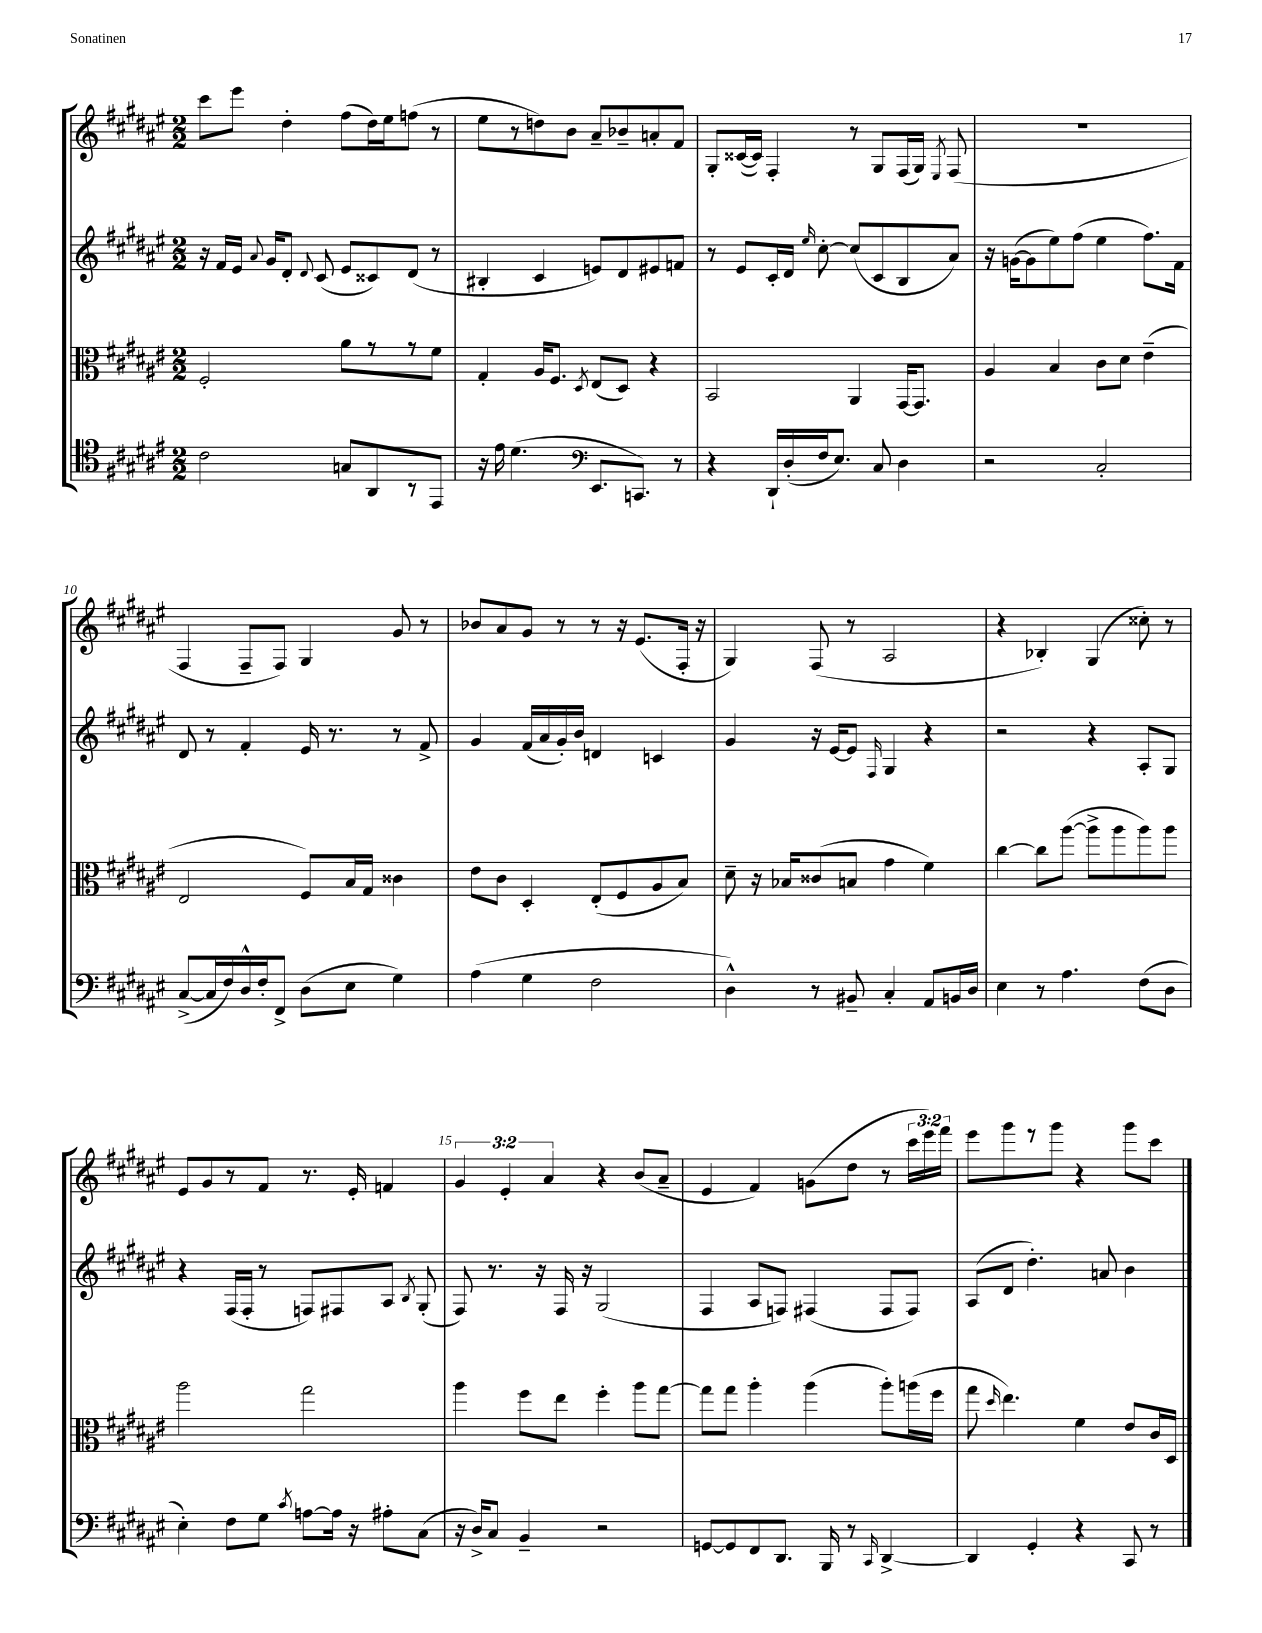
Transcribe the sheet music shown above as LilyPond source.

<<
\new StaffGroup <<
\new Staff = "s0" {
    \clef treble \key fis \major \numericTimeSignature \time 2/2 \override Staff.TupletNumber.text = #tuplet-number::calc-fraction-text
    \autoBeamOff cis'''8[ eis'''8] dis''4-. fis''8[( dis''16) eis''16 f''8]( r8 |
    eis''8[ r8 d''8) b'8] ais'8[-- bes'8-- a'8-. fis'8] |
    gis8[-. cisis'16~( cisis'16]) fis4-. r8 gis8[ fis16( gis16]) \acciaccatura { eis8 } fis8( |
    R1 |
    fis4 fis8[-- fis8]) gis4 gis'8 r8 |
    bes'8[ ais'8 gis'8] r8 r8 r16 eis'8.[( fis16]-. r16 |
    gis4) fis8( r8 ais2 |
    r4 bes4-.) gis4( cisis''8-.) r8 |
    eis'8[ gis'8 r8 fis'8] r8. eis'16-. f'4 |
    \tuplet 3/2 { gis'4 eis'4-. ais'4 } r4 b'8[( ais'8]-- |
    eis'4 fis'4) g'8[( dis''8] r8 \tuplet 3/2 { cis'''16[ eis'''16) fis'''16] } |
    eis'''8[ gis'''8 r8 gis'''8] r4 gis'''8[ cis'''8] \bar "|." |
}
\new Staff = "s1" {
    \clef treble \key fis \major \numericTimeSignature \time 2/2
    \autoBeamOff r16 fis'16[ eis'16] \appoggiatura { ais'8 } gis'16[ dis'8]-. \appoggiatura { dis'8 } cis'8( eis'8[ cisis'8) dis'8]( r8 |
    bis4-. cis'4 e'8[) dis'8 eis'8 f'8] |
    r8 eis'8[ cis'16-. dis'16] \grace { eis''16 } cis''8~-. cis''8[( cis'8 b8 ais'8]) |
    r16 g'16[~( g'8 eis''8) fis''8]( eis''4 fis''8.[) fis'16] |
    dis'8 r8 fis'4-. eis'16 r8. r8 fis'8-> |
    gis'4 fis'16[( ais'16 gis'16-.) b'16] d'4 c'4 |
    gis'4 r16 eis'16[~ eis'8] \grace { fis16 } gis4 r4 |
    r2 r4 ais8[-. gis8] |
    r4 fis16[( fis16]-. r8 f8[) fis8 ais8] \acciaccatura { b8 } gis8-.( |
    fis8) r8. r16 fis16 r16 gis2( |
    fis4 ais8[ f8]) fis4( fis8[ fis8]) |
    ais8[( dis'8] dis''4.-.) a'8 b'4 \bar "|." |
}
\new Staff = "s2" {
    \clef alto \key fis \major \numericTimeSignature \time 2/2
    \autoBeamOff fis2-. ais'8[ r8 r8 fis'8] |
    gis4-. ais16[ fis8.] \acciaccatura { dis8 } eis8[( dis8]) r4 |
    b,2 ais,4 gis,16[~ gis,8.] |
    ais4 b4 cis'8[ dis'8] eis'4--( |
    eis2 fis8[) b16 gis16] cisis'4 |
    eis'8[ cis'8] dis4-. eis8[-.( fis8 ais8 b8]) |
    dis'8-- r16 bes16[ cisis'8( b8] gis'4 fis'4) |
    cis''4~ cis''8[ ais''8]~( ais''8[-> ais''8 ais''8) ais''8] |
    ais''2 gis''2 |
    ais''4 fis''8[ eis''8] fis''4-. ais''8[ gis''8]~ |
    gis''8[ gis''8] ais''4-. ais''4( ais''8[-.) a''16( fis''16] |
    gis''8 \grace { dis''16 } eis''4.) fis'4 eis'8[ cis'16 dis16] \bar "|." |
}
\new Staff = "s3" {
    \clef tenor \key fis \major \numericTimeSignature \time 2/2
    \autoBeamOff cis'2 g8[ ais,8 r8 eis,8] |
    r16 eis'16 dis'4.( \clef bass eis,8.[ c,8.]) r8 |
    r4 dis,16[-! dis16-.( fis16 eis8.]) cis8 dis4 |
    r2 cis2-. |
    cis8[~->( cis16 fis16) dis16-^ fis16-. fis,8]-> dis8[( eis8] gis4) |
    ais4( gis4 fis2 |
    dis4-^) r8 bis,8-- cis4-. ais,8[ b,16 dis16] |
    eis4 r8 ais4. fis8[( dis8] |
    eis4-.) fis8[ gis8] \acciaccatura { cis'8 } a8[~ a16] r16 ais8[-. cis8]( |
    r16 dis16[->) cis8] b,4-- r2 |
    g,8[~ g,8 fis,8 dis,8.] b,,16 r8 \grace { cis,16 } dis,4~-> |
    dis,4 gis,4-. r4 cis,8 r8 \bar "|." |
}
>>
>>
\layout { \context { \Score currentBarNumber = #6 \override BarNumber.break-visibility = ##(#f #t #t) barNumberVisibility = #(every-nth-bar-number-visible 5) } }
